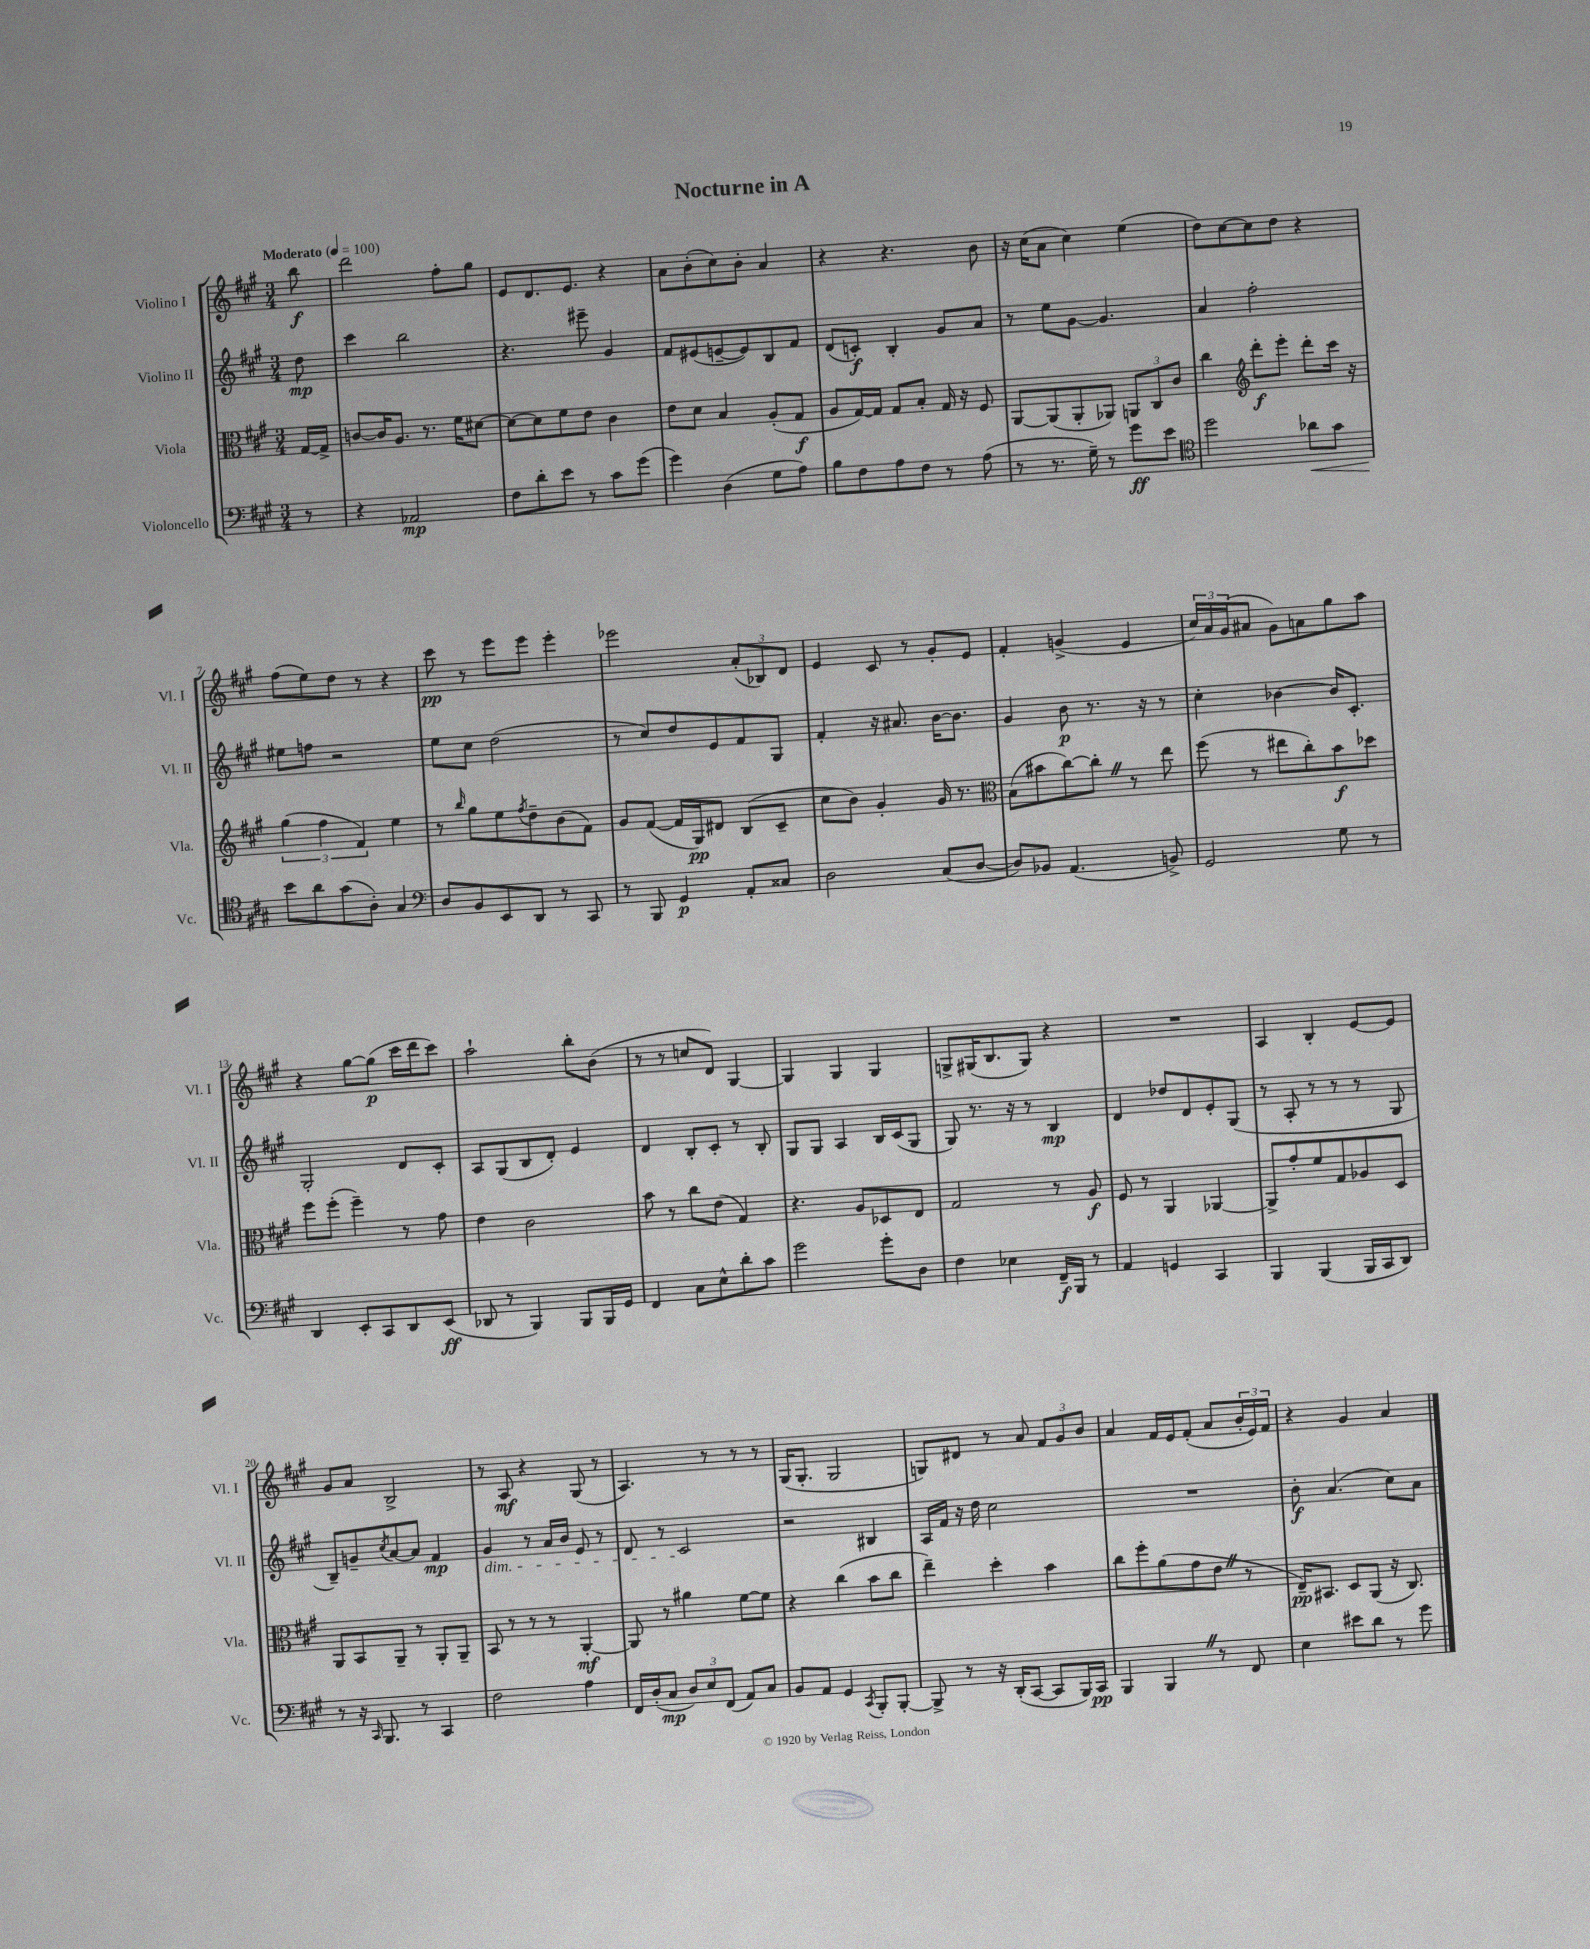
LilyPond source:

\header { title = "Nocturne in A" }
<<
\new StaffGroup <<
\new Staff = "s0" \with { instrumentName = "Violino I" shortInstrumentName = "Vl. I" } {
    \clef treble \key a \major \numericTimeSignature \time 3/4 \partial 8 \tempo "Moderato" 4 = 100
    b''8\f |
    d'''2 fis''8-. gis''8 |
    e'8 d'8. e'8. r4 |
    a'8 b'8-.( cis''8) b'8-. a'4 |
    r4 r4. b'8 |
    r16 cis''16( a'8 cis''4) e''4( |
    d''8) cis''8~ cis''8 d''8 r4 |
    fis''8( e''8) d''8 r8 r4 |
    cis'''8\pp r8 e'''8 e'''8 e'''4-. |
    ees'''2 \tuplet 3/2 { a'8-.( bes8) d'8 } |
    e'4 cis'8 r8 gis'8-. e'8 |
    fis'4-. g'4->( e'4 |
    \tuplet 3/2 { cis''16) a'16 gis'16( } ais'8 gis'8) a'8 gis''8 a''8 |
    r4 gis''8~ gis''8\p( cis'''16 d'''16 cis'''8) |
    a''2-! b''8-. b'8( |
    r8 r8 c''8 d'8) gis4~ |
    gis4 gis4 gis4 |
    g8-> gis16( b8. gis8) r4 |
    R2. |
    a4 b4-. e'8~ e'8 |
    gis'8 a'8 b2-> |
    r8 a8\mf r4 gis8( r8 |
    a4.) r8 r8 r8 |
    gis16( gis8.-. gis2 |
    g8) dis'8 r8 a'8 \tuplet 3/2 { fis'8 gis'8 b'8 } |
    a'4 fis'16 e'16 fis'8-.( a'8 \tuplet 3/2 { b'16-. e'16) fis'16 } |
    r4 gis'4 a'4 \bar "|." |
}
\new Staff = "s1" \with { instrumentName = "Violino II" shortInstrumentName = "Vl. II" } {
    \clef treble \key a \major \numericTimeSignature \time 3/4 \partial 8
    d''8\mp |
    cis'''4 b''2 |
    r4. eis'''8-- gis'4 |
    fis'8 eis'8( e'8~-- e'8) b8 fis'8 |
    d'8( c'8-.\f) b4-. gis'8 a'8 |
    r8 e''8 gis'8~ gis'4. |
    a'4 fis''2-. |
    eis''8 f''8 r2 |
    e''8 cis''8 d''2( |
    r8 cis''8) d''8 e'8 fis'8 gis8 |
    fis'4-. r16 ais'8. b'16~ b'8. |
    gis'4 b'8\p r8. r16 r8 |
    cis''4-. bes'4~ bes'16 cis'8.-. |
    gis2-. d'8 cis'8-. |
    a8 gis8( b8 d'8-.) e'4 |
    d'4 b8-. cis'8-. r8 b8-. |
    gis8 gis8 a4 b16 cis'16( gis8 |
    gis8) r8. r16 r8 b4\mp |
    d'4 des''8 d'8 e'8-. gis8( |
    r8 a8-. r8 r8 r8 gis8 |
    b8--) g'8-- \acciaccatura { cis''8 } a'8~ a'8 fis'4\mp |
    gis'4\dim r8 a'16 b'16 e'8 r8 |
    d'8 r8 cis'2\! |
    r2 bis4 |
    a16 fis'16 r16 d''16 cis''2 |
    R2. |
    b'8-.\f a'4.( cis''8) a'8 \bar "|." |
}
\new Staff = "s2" \with { instrumentName = "Viola" shortInstrumentName = "Vla." } {
    \clef alto \key a \major \numericTimeSignature \time 3/4 \partial 8
    gis16~ gis16-> |
    c'8~ c'16 a8. r8. fis'16 dis'8~ |
    dis'8~ dis'8 fis'8 e'8 cis'4 |
    e'8 d'8 b4 a8-.( gis8\f |
    a8 gis16~) gis16 gis8 b8-. gis16 r16 fis8 |
    a,8~ a,8( a,8-. aes,8) \tuplet 3/2 { a,8 cis8 cis'8 } |
    cis''4 \clef treble d'''8-.\f e'''8-. d'''8-. cis'''16 r16 |
    \tuplet 3/2 { gis''4( fis''4 fis'4) } e''4 |
    r8 \grace { b''16 } gis''8 e''8 \acciaccatura { fis''8 } d''8-- b'8( fis'8) |
    gis'8 fis'8~( fis'16 gis16\pp) dis'8 b8( cis'8-- |
    cis''8 b'8) gis'4-. gis'16 r8. |
    \clef alto b8( bis'8 cis''8~) cis''8-. \once \override BreathingSign.text = \markup { \musicglyph "scripts.caesura.straight" } \breathe r8 e''8 |
    fis''8( r8 eis''8 cis''8-.) b'8\f des''8 |
    fis''8 fis''8-.( fis''4--) r8 gis'8 |
    e'4 cis'2 |
    b'8 r8 cis''8 e'8( gis4) |
    r4. a8 des8 e8 |
    gis2 r8 a8\f |
    fis8 r8 a,4 aes,4~ |
    aes,8-> gis'8-. fis'8 gis8 aes8 d8 |
    a,8 b,8 a,8-- r8 a,8-. a,8-- |
    b,8 r8 r8 r8 a,4~-.\mf |
    a,8 r8 ais'4 fis'8~ fis'8 |
    r4 cis''4( b'8 cis''8 |
    e''4--) d''4-. b'4 |
    cis''8 fis''8-. a'8( gis'8 e'8 \once \override BreathingSign.text = \markup { \musicglyph "scripts.caesura.straight" } \breathe r8 |
    e16--\pp) bis,8. d8 a,8( r16 cis8.) \bar "|." |
}
\new Staff = "s3" \with { instrumentName = "Violoncello" shortInstrumentName = "Vc." } {
    \clef bass \key a \major \numericTimeSignature \time 3/4 \partial 8
    r8 |
    r4 aes,2\mp |
    fis8 d'8-. e'8 r8 cis'8 gis'8( |
    gis'4) d4( gis8 a8) |
    b8 fis8 a8 fis8 r8 a8( |
    r8 r8. gis16--) r8 gis'8\ff e'8 |
    \clef tenor d''2 aes'8\< gis'8 |
    b'8\! a'8 gis'8( a8-.) gis4 |
    \clef bass d8 b,8 e,8 d,8 r8 cis,8 |
    r8 b,,8 gis,4\p a,8-. cisis8 |
    d2 cis8( d8~ |
    d8) bes,8 a,4.( b,8->) |
    gis,2 gis8 r8 |
    d,4 e,8-. cis,8 d,8 e,8\ff( |
    des,8 r8 b,,4) b,,8 b,,16 gis,16 |
    fis,4 cis8 e8-^ d'8-. cis'8 |
    gis'2 gis'8-. d8 |
    fis4 ees4 fis,16--\f b,,16 r8 |
    a,4 g,4 cis,4 |
    b,,4 b,,4( b,,16 cis,16 d,8) |
    r8 r16 \grace { cis,16 } b,,8. r8 cis,4 |
    fis2 a4 |
    fis,16 d16-.( cis8\mp \tuplet 3/2 { d8) e8 fis,8( } a,8) cis8 |
    b,8 a,8 gis,4 \acciaccatura { cis,8 } b,,8-. b,,8~-. |
    b,,8-> r8 r16 d,16-.( cis,8~ cis,8 b,,16) cis,16\pp |
    b,,4 b,,4 \once \override BreathingSign.text = \markup { \musicglyph "scripts.caesura.straight" } \breathe r8 fis,8 |
    e4 eis'8 d'8 r8 gis'8 \bar "|." |
}
>>
>>
